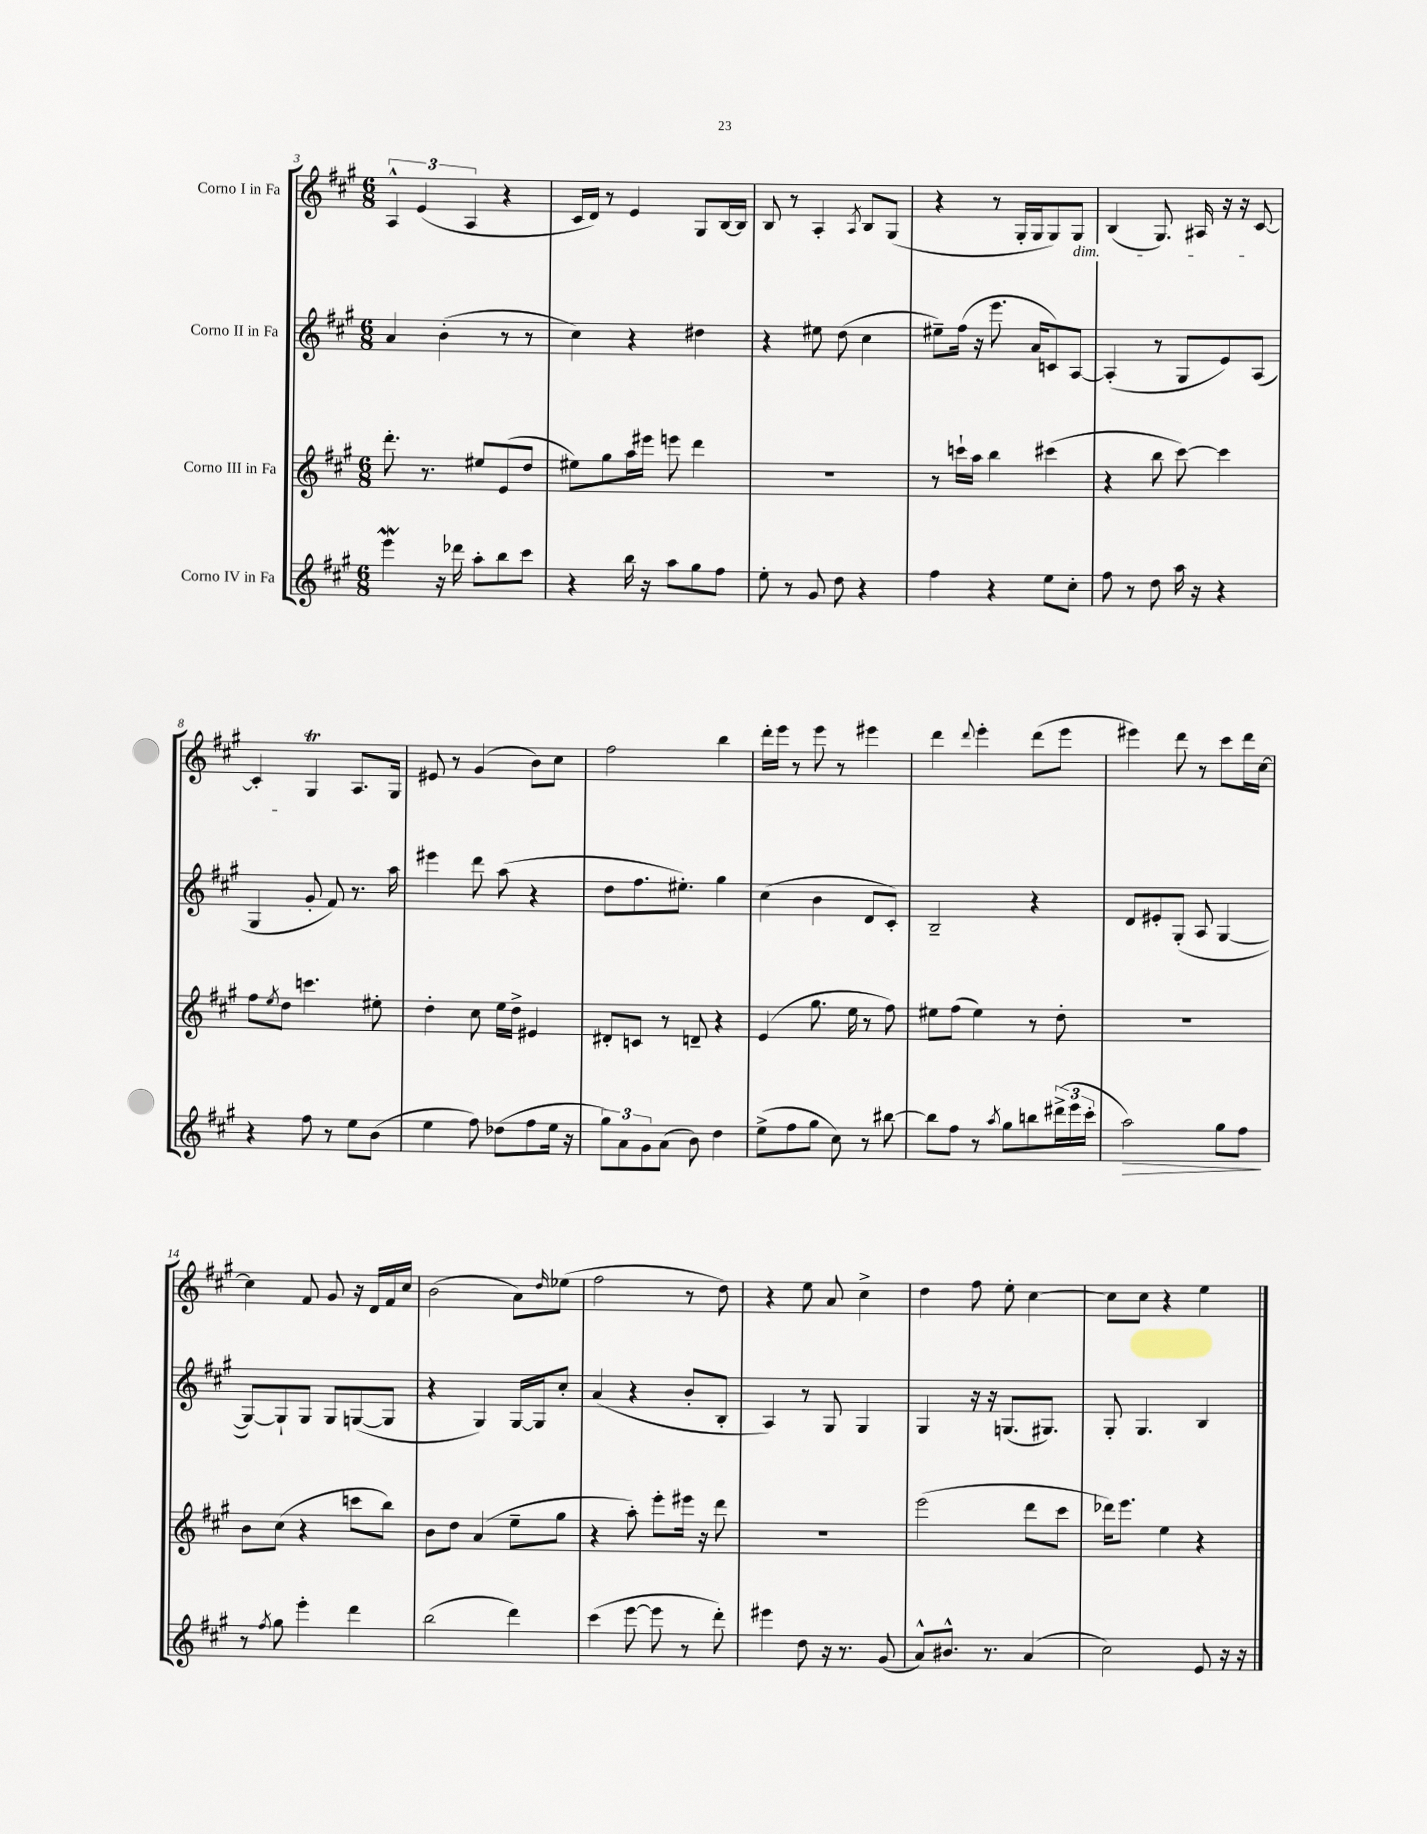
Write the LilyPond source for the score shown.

<<
\new StaffGroup <<
\new Staff = "s0" \with { instrumentName = "Corno I in Fa" } {
    \clef treble \key a \major \numericTimeSignature \time 6/8
    \tuplet 3/2 { a4-^ e'4( a4 } r4 |
    cis'16 d'16) r8 e'4 gis8 b16~ b16 |
    b8 r8 a4-. \acciaccatura { a8 } b8 gis8( |
    r4 r8 gis16-. gis16 gis8) gis8\dim |
    b4( gis8.) ais16 r16 r16 cis'8~ |
    cis'4-.\! gis4\trill a8. gis16 |
    eis'8 r8 gis'4( b'8) cis''8 |
    fis''2 b''4 |
    d'''16-. e'''16 r8 e'''8 r8 eis'''4 |
    d'''4 \appoggiatura { d'''8 } e'''4-. d'''8( e'''8 |
    eis'''4) d'''8 r8 cis'''8 d'''16 cis''16~ |
    cis''4 fis'8 gis'8 r16 d'16 fis'16 cis''16 |
    b'2( a'8) \grace { d''16 } ees''8( |
    fis''2 r8 d''8) |
    r4 e''8 a'8 cis''4-> |
    d''4 fis''8 e''8-. cis''4~ |
    cis''8 cis''8 r4 e''4 \bar "|." |
}
\new Staff = "s1" \with { instrumentName = "Corno II in Fa" } {
    \clef treble \key a \major \numericTimeSignature \time 6/8
    a'4 b'4-.( r8 r8 |
    cis''4) r4 dis''4 |
    r4 eis''8 d''8( cis''4 |
    eis''8--) fis''16( r16 e'''8. a'16 c'8) a8~ |
    a4-.( r8 gis8 e'8) a8( |
    gis4 gis'8-. fis'8) r8. a''16 |
    eis'''4 d'''8 a''8( r4 |
    d''8 fis''8. eis''8.-.) gis''4 |
    cis''4( b'4 d'8 cis'8-.) |
    b2-- r4 |
    d'8 eis'8-. gis8-.( a8 gis4~ |
    gis8~) gis8-! gis8 gis8 g8~( g8 |
    r4 gis4) gis16~ gis16 cis''8-. |
    a'4( r4 b'8-. b8-. |
    a4) r8 gis8 gis4 |
    gis4 r16 r16 g8.( gis8.) |
    gis8-. gis4. b4 \bar "|." |
}
\new Staff = "s2" \with { instrumentName = "Corno III in Fa" } {
    \clef treble \key a \major \numericTimeSignature \time 6/8
    d'''8.-. r8. eis''8 e'8( d''8 |
    eis''8) gis''8 a''16 eis'''16 e'''8 d'''4 |
    R2. |
    r8 c'''16-! a''16 b''4 cis'''4( |
    r4 b''8 cis'''8~) cis'''4 |
    fis''8 \acciaccatura { e''8 } d''8 c'''4. eis''8-. |
    d''4-. cis''8 e''16 d''16-> eis'4 |
    dis'8-. c'8 r8 d'8-- r4 |
    e'4( gis''8. e''16 r8 fis''8) |
    eis''8 fis''8( eis''4) r8 d''8-. |
    R2. |
    b'8 cis''8( r4 c'''8 b''8) |
    b'8 d''8 a'4( e''8-- gis''8 |
    r4 a''8-.) e'''8-. eis'''16 r16 d'''8 |
    R2. |
    e'''2( d'''8 cis'''8 |
    des'''16) e'''8. e''4 r4 \bar "|." |
}
\new Staff = "s3" \with { instrumentName = "Corno IV in Fa" } {
    \clef treble \key a \major \numericTimeSignature \time 6/8
    e'''4\mordent r16 des'''16 a''8-. b''8 cis'''8 |
    r4 b''16 r16 a''8 gis''8 fis''8 |
    e''8-. r8 gis'8 d''8 r4 |
    fis''4 r4 e''8 cis''8-. |
    fis''8 r8 d''8 a''16 r16 r4 |
    r4 fis''8 r8 e''8 b'8( |
    e''4 fis''8) des''8( fis''8 e''16 r16 |
    \tuplet 3/2 { gis''8) a'8 gis'8 } a'8( b'8) d''4 |
    e''8->( fis''8 gis''8 cis''8) r8 bis''8~ |
    bis''8 fis''8 r8 \acciaccatura { a''8 } gis''8 b''8 \tuplet 3/2 { dis'''16->( e'''16 cis'''16-. } |
    a''2\>) gis''8 fis''8\! |
    r8 \acciaccatura { fis''8 } gis''8 e'''4-. d'''4 |
    b''2( d'''4) |
    cis'''4( e'''8~ e'''8 r8 d'''8-.) |
    eis'''4 d''8 r16 r8. gis'8( |
    a'8-^) bis'8.-^ r8. a'4( |
    cis''2) e'8 r16 r16 \bar "|." |
}
>>
>>
\layout { \context { \Score currentBarNumber = #3 } }
